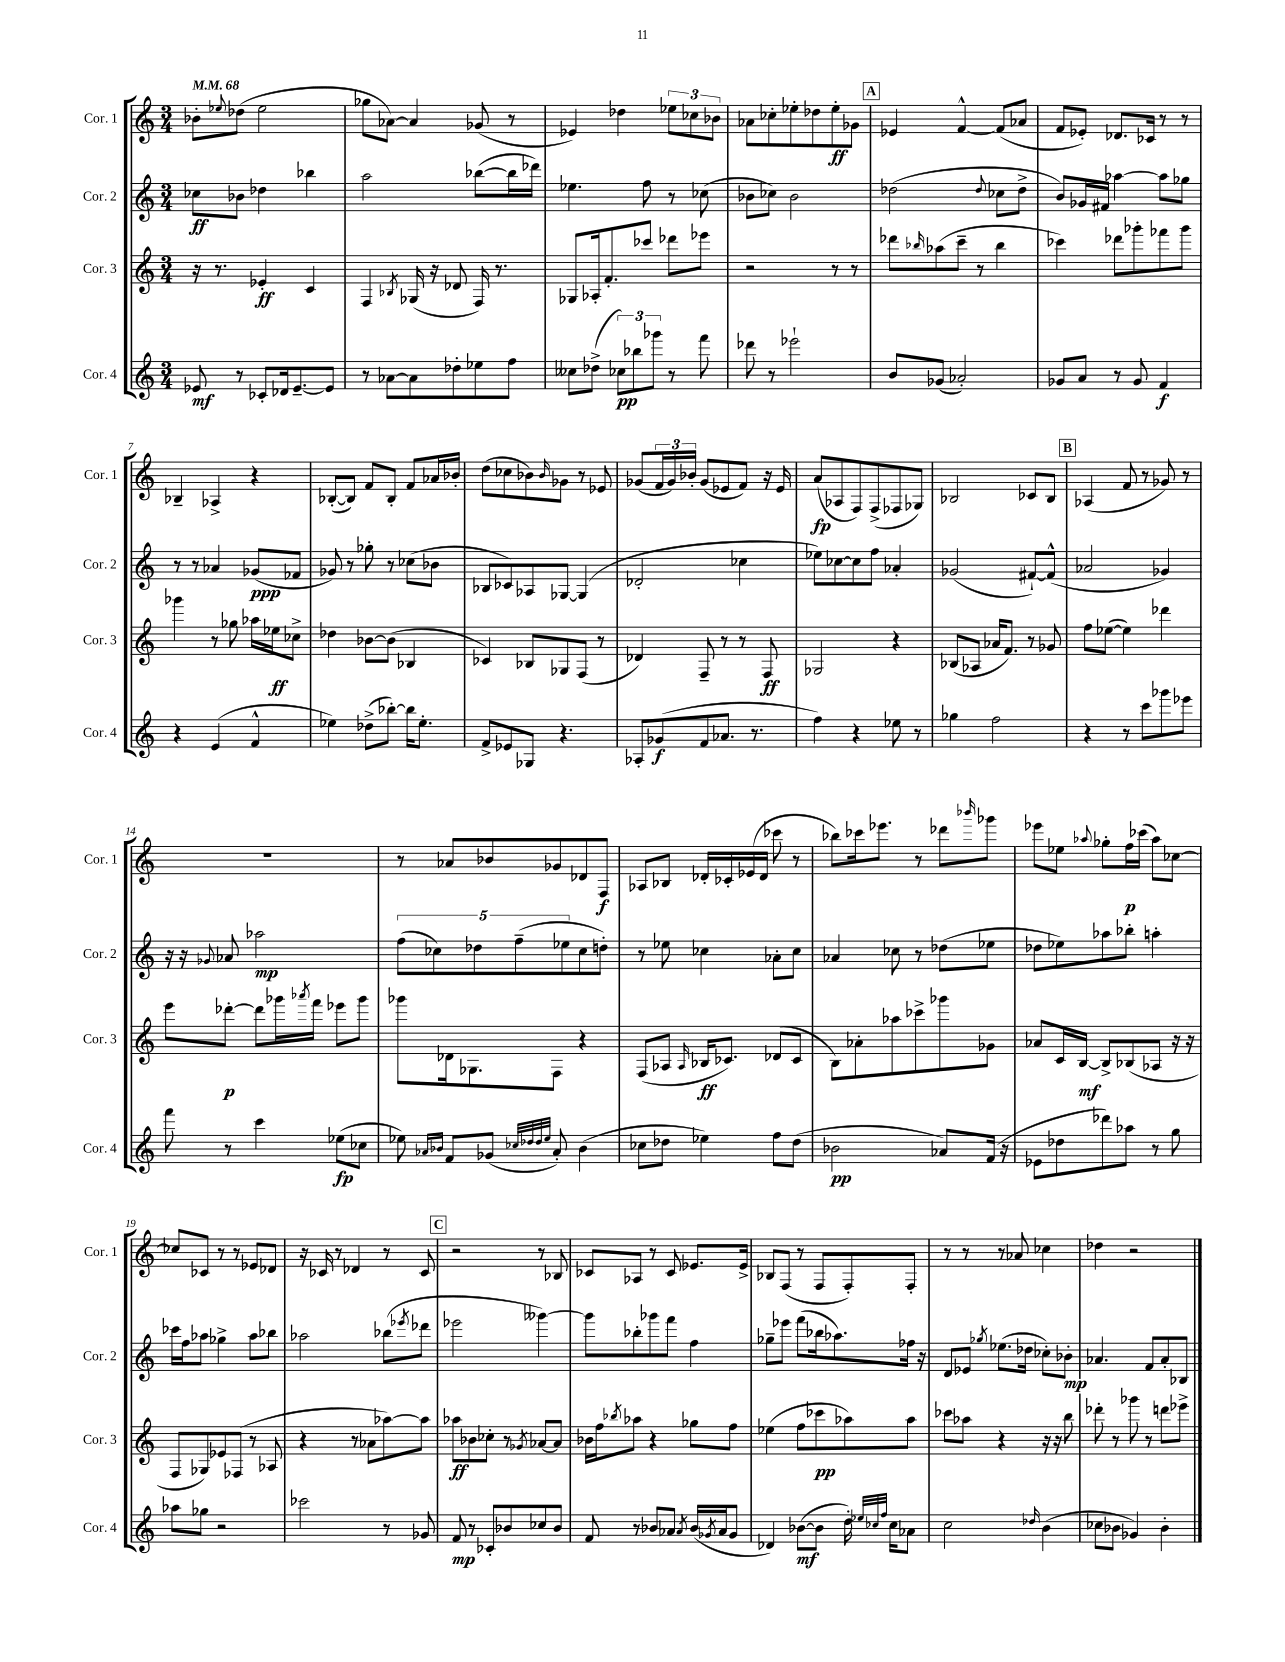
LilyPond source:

<<
\new StaffGroup <<
\new Staff = "s0" \with { instrumentName = "Cor. 1" shortInstrumentName = "Cor. 1" } {
    \clef treble \key c \major \numericTimeSignature \time 3/4 \tempo 4 = 68
    bes'8-. \appoggiatura { ees''8 } des''8( ees''2 |
    ges''8 aes'8~) aes'4 ges'8( r8 |
    ees'4) des''4 \tuplet 3/2 { ees''8 ces''8 bes'8 } |
    aes'8 ces''8-. ees''8-. des''8 ees''8-.\ff ges'8 |
    \mark \markup { \box "A" } ees'4 f'4~-^ f'8( aes'8 |
    f'8 ees'8-.) des'8. ces'16 r8 r8 |
    bes4-- aes4-> r4 |
    bes8~-.( bes8) f'8 bes8-. f'8 aes'16 bes'16-. |
    d''8( ces''8 bes'8) \grace { bes'16 } ges'8 r8 ees'8 |
    ges'8( \tuplet 3/2 { f'16 ges'16) bes'16-. } ges'8( ees'8 f'8) r16 ees'16 |
    a'8\fp( aes8 f8) f8->( fes8 ges8) |
    bes2 ces'8 bes8 |
    \mark \markup { \box "B" } aes4( f'8 r8 ges'8) r8 |
    R2. |
    r8 aes'8 bes'8 ges'8 des'8 f8\f |
    aes8 bes8 des'16-. ces'16-. ees'16( des'16 ces'''8 r8 |
    bes''8) ces'''16 ees'''8. r8 des'''8 \grace { bes'''16 } ges'''8 |
    ees'''8 ees''8 \appoggiatura { aes''8 } ges''8-. f''16\p ces'''16( aes''8) ces''8~ |
    ces''8 ces'8 r8 r8 ees'8 des'8 |
    r16 ces'16 r8 des'4 r8 ces'8 |
    \mark \markup { \box "C" } r2 r8 bes8 |
    ces'8 aes8 r8 ces'8 ees'8. ees'16-> |
    bes8 f8( r8 f8 f8-.) f8-. |
    r8 r8 r8 aes'8 ces''4 |
    des''4 r2 \bar "|." |
}
\new Staff = "s1" \with { instrumentName = "Cor. 2" shortInstrumentName = "Cor. 2" } {
    \clef treble \key c \major \numericTimeSignature \time 3/4
    ces''8\ff bes'8 des''4 bes''4 |
    a''2 bes''8~( bes''16 des'''16) |
    ees''4. f''8 r8 ces''8( |
    bes'8 ces''8) bes'2 |
    \mark \markup { \box "A" } des''2( \appoggiatura { des''8 } ces''8 des''8-> |
    b'8) ges'16 fis'16 aes''4~ aes''8 ges''8 |
    r8 r8 aes'4 ges'8\ppp( fes'8 |
    ges'8) r8 ges''8-. r8 ces''8( bes'8 |
    bes8 ces'8) aes8 ges8~ ges4( |
    des'2-. ces''4 |
    ees''8) ces''8~ ces''8 f''8 aes'4-. |
    ges'2( fis'8~-!) fis'8-^( |
    \mark \markup { \box "B" } aes'2 ges'4) |
    r16 r16 \appoggiatura { ges'8 } aes'8 aes''2\mp |
    \tuplet 5/4 { f''8( ces''8) des''8 f''8--( ees''8 } ces''8 d''8-.) |
    r8 ees''8 ces''4 aes'8-. ces''8 |
    aes'4 ces''8 r8 des''8( ees''8 |
    des''8 ees''8) aes''8 bes''8-. a''4-. |
    ces'''16 f''16 aes''8 ges''4-> aes''8 bes''8 |
    aes''2 bes''8( \acciaccatura { ees'''8 } des'''8 |
    \mark \markup { \box "C" } ees'''2 geses'''4~) |
    geses'''8 bes''8-. ges'''8 f'''8 f''4 |
    ges''8-- ees'''8 f'''8( bes''16 aes''8.) fes''16 r16 |
    d'8 ees'8 \acciaccatura { ges''8 } ees''8.( des''16 ces''8-.) bes'8-.\mp |
    aes'4. f'8 aes'8-. bes8 \bar "|." |
}
\new Staff = "s2" \with { instrumentName = "Cor. 3" shortInstrumentName = "Cor. 3" } {
    \clef treble \key c \major \numericTimeSignature \time 3/4
    r16 r8. ees'4-.\ff c'4 |
    f4 \acciaccatura { bes8 } ges16( r16 des'8 f16) r8. |
    ges8 aes16-. f'8.-. ces'''8 des'''8 ees'''8 |
    r2 r8 r8 |
    \mark \markup { \box "A" } des'''8 \grace { bes''16 } aes''8( c'''8-- r8 bes''4 |
    ces'''4) des'''8 ges'''8-. fes'''8 ges'''8 |
    ges'''4 r8 ges''8 aes''16 ees''16\ff ces''8-> |
    des''4 bes'8~ bes'8( bes4 |
    ces'4) bes8 ges8 f8( r8 |
    des'4) f8-- r8 r8 f8\ff |
    ges2 r4 |
    bes8( aes8 aes'16 f'8.) r8 ges'8 |
    \mark \markup { \box "B" } f''8 ees''8~( ees''4) des'''4 |
    e'''8 des'''8~-.\p des'''8 ges'''16 \acciaccatura { aes'''8 } f'''16 ees'''8 ges'''8 |
    ges'''8 des'16 ges8. f8 r4 |
    f8( aes8 \grace { aes16 } bes16\ff ces'8.) des'8( ces'8 |
    b8) aes'8-. aes''8 ces'''8-> ges'''8 ges'8 |
    aes'8 c'16 b16~\mf b8-> bes8( aes8 r16 r16 |
    f8 ges8) ees'8 fes8( r8 aes8 |
    r4 r8 aes'8 aes''8~) aes''8 |
    \mark \markup { \box "C" } aes''8\ff bes'8 ces''8-. r8 \acciaccatura { ges'8 } aes'8~ aes'8 |
    bes'16 f''16 \acciaccatura { bes''8 } aes''8 r4 ges''8 f''8 |
    ees''4( f''8 ces'''8\pp aes''8) aes''8 |
    ces'''8 aes''8 r4 r16 r16 b''8 |
    des'''8-. r8 ges'''8 r8 d'''8 ees'''8-> \bar "|." |
}
\new Staff = "s3" \with { instrumentName = "Cor. 4" shortInstrumentName = "Cor. 4" } {
    \clef treble \key c \major \numericTimeSignature \time 3/4
    ees'8\mf r8 ces'8-. des'16 ees'8.~-- ees'8 |
    r8 aes'8~ aes'8 des''8-. ees''8 f''8 |
    ceses''8 des''8->( \tuplet 3/2 { ces''8\pp) bes''8 ges'''8 } r8 f'''8 |
    des'''8 r8 ees'''2-! |
    \mark \markup { \box "A" } b'8 ges'8( aes'2-.) |
    ges'8 a'8 r8 ges'8 f'4\f |
    r4 e'4( f'4-^ |
    ees''4) des''8->( bes''8~-.) bes''16 ees''8.-. |
    f'8-> ees'8 ges8 r4. |
    aes8-. ges'8\f( f'8 aes'8. r8. |
    f''4) r4 ees''8 r8 |
    ges''4 f''2 |
    \mark \markup { \box "B" } r4 r8 c'''8 ges'''8 ees'''8 |
    f'''8 r8 c'''4 ees''8\fp( ces''8 |
    ees''8) \grace { aes'16 bes'16 } f'8 ges'8( \grace { ces''32 des''32 des''32 ees''32 } aes'8-.) bes'4( |
    ces''8 des''8 ees''4) f''8 des''8( |
    bes'2\pp aes'8) f'16( r16 |
    ees'8 des''8 des'''8) aes''8 r8 g''8 |
    aes''8 ges''8 r2 |
    ces'''2 r8 ges'8 |
    \mark \markup { \box "C" } f'8\mp r8 ces'8-. bes'8 ces''8 bes'8 |
    f'8 r8 bes'8 aes'8 \acciaccatura { aes'8 } bes'16( \acciaccatura { ges'8 } aes'16 ges'8 |
    des'4) bes'8~\mf( bes'8 d''16-.) \grace { ees''32 ces''32 f''32 } ces''16 aes'8 |
    c''2 \grace { des''16 } b'4( |
    ces''8 bes'8 ges'4) bes'4-. \bar "|." |
}
>>
>>
